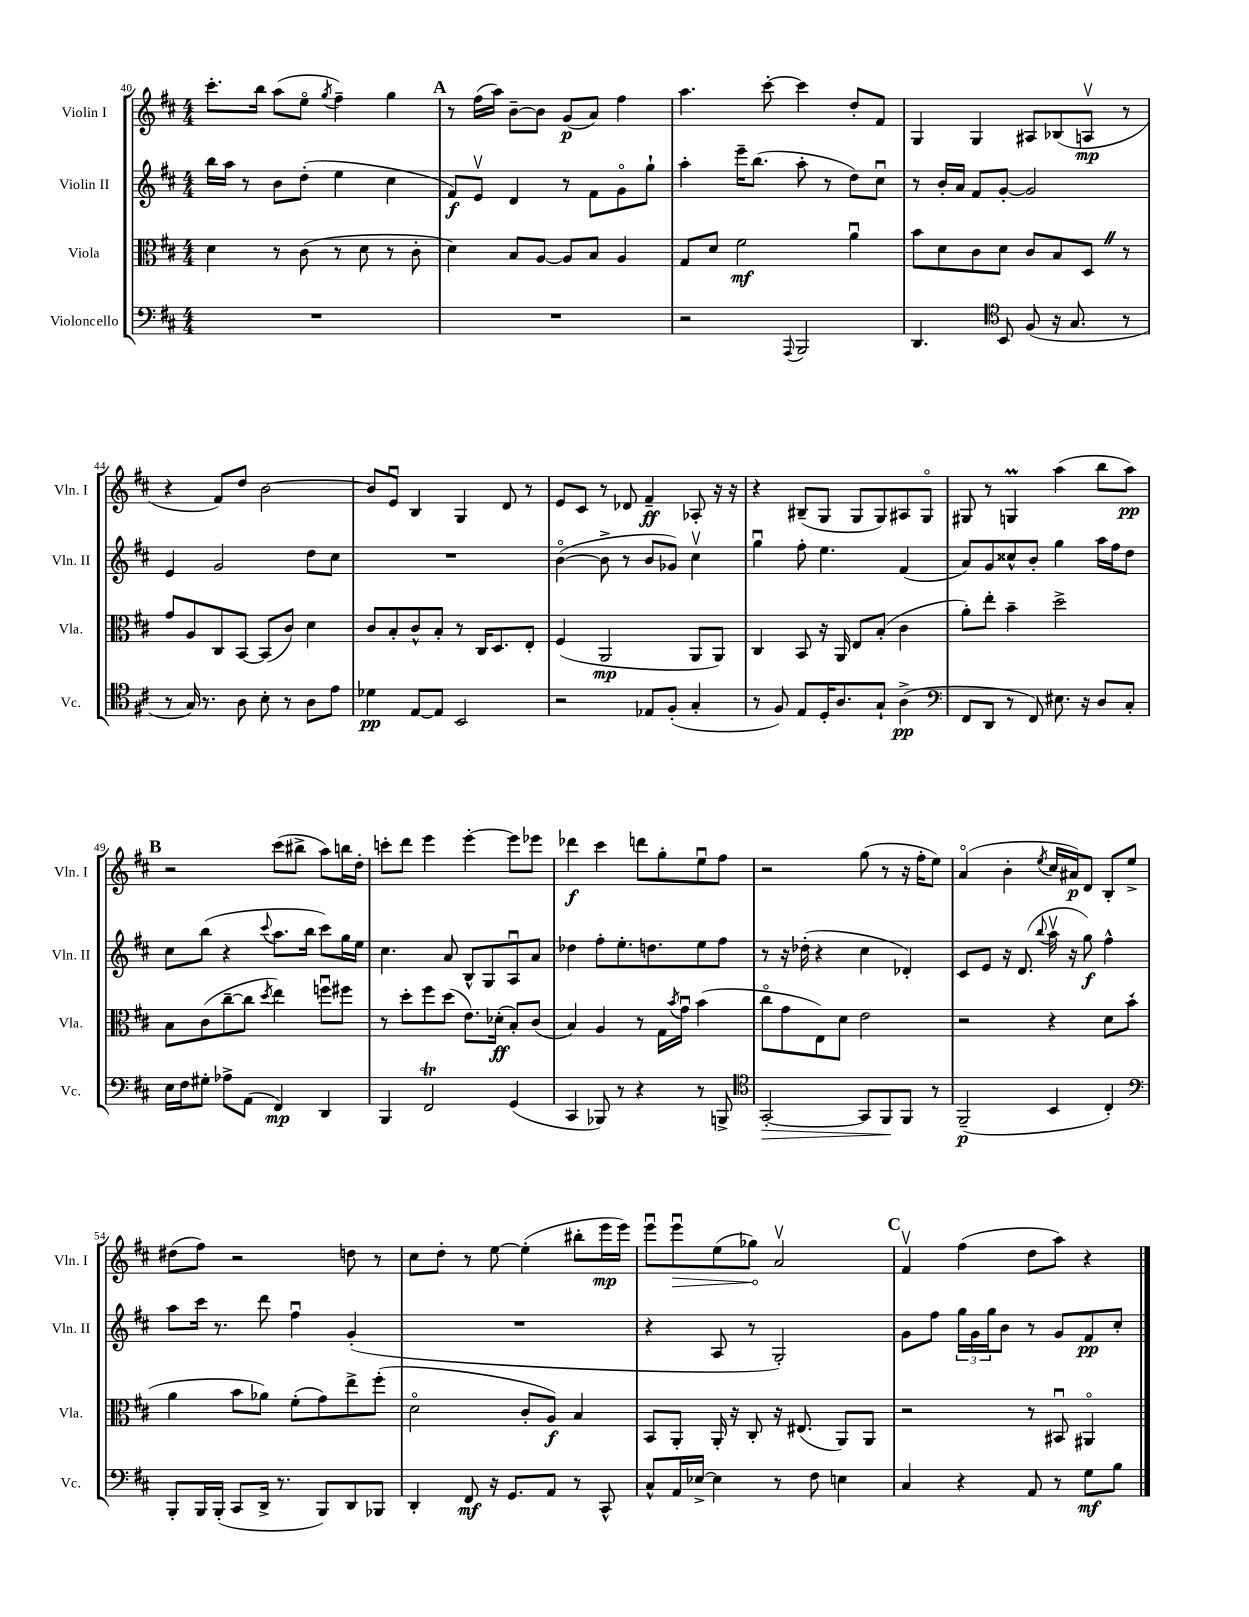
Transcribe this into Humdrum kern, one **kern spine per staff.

**kern	**dynam	**kern	**dynam	**kern	**dynam	**kern	**dynam
*part4	*part4	*part3	*part3	*part2	*part2	*part1	*part1
*staff4	*staff4	*staff3	*staff3	*staff2	*staff2	*staff1	*staff1
*I"Violoncello	*	*I"Viola	*	*I"Violin II	*	*I"Violin I	*
*I'Vc.	*	*I'Vla.	*	*I'Vln. II	*	*I'Vln. I	*
*clefF4	*	*clefC3	*	*clefG2	*	*clefG2	*
*k[f#c#]	*	*k[f#c#]	*	*k[f#c#]	*	*k[f#c#]	*
*M4/4	*	*M4/4	*	*M4/4	*	*M4/4	*
=40	=40	=40	=40	=40	=40	=40	=40
1r	.	4d\	.	16bb\LL	.	8.ccc#'\L	.
.	.	.	.	16aa\JJ	.	.	.
.	.	.	.	8r	.	.	.
.	.	.	.	.	.	16bb\Jk	.
.	.	8r	.	8b\L	.	(8aa\L	.
.	.	(8c#\	.	(8dd'\J	.	8ee\J	.
.	.	.	.	.	.	8qgg/	.
.	.	8r	.	4ee\	.	4ff#~\)	.
.	.	8d\	.	.	.	.	.
.	.	8r	.	4cc#\	.	4gg\	.
.	.	8c#'\	.	.	.	.	.
!!LO:REH:place=s1:t=A
=41	=41	=41	=41	=41	=41	=41	=41
1r	.	4d\)	.	8f#/L)	f	8r	.
.	.	.	.	8ev/J	.	(16ff#\LL	.
.	.	.	.	.	.	16aa\JJ)	.
.	.	8B/L	.	4d/	.	[8b~\L	.
.	.	[8A/J	.	.	.	8b\J]	.
.	.	8A/L]	.	8r	.	(8g/L	p
.	.	8B/J	.	8f#\L	.	8a/J)	.
.	.	4A/	.	8g\	.	4ff#\	.
.	.	.	.	8gg`\J	.	.	.
=42	=42	=42	=42	=42	=42	=42	=42
2r	.	8G/L	.	4aa'\	.	4.aa\	.
.	.	8d/J	.	.	.	.	.
.	.	2f#\	mf	16eee~\KL	.	.	.
.	.	.	.	(8.bb\J	.	.	.
.	.	.	.	.	.	[8ccc#'\	.
8qqAAA/	.	.	.	.	.	.	.
2BBB/	.	.	.	8aa'\	.	4ccc#\]	.
.	.	.	.	8r	.	.	.
.	.	4au\	.	8dd\L)	.	8dd'/L	.
.	.	.	.	8cc#u\J	.	8f#/J	.
=43	=43	=43	=43	=43	=43	=43	=43
4.DD/	.	8b\L	.	8r	.	4G/	.
.	.	8d\	.	16b'/LL	.	.	.
.	.	.	.	16a/JJ	.	.	.
.	.	8c#\	.	8f#/L	.	4G/	.
*clefC4	*	*	*	*	*	*	*
8BB/	.	8d\J	.	[8g'/J	.	.	.
(8F#/	.	8c#/L	.	2g/]	.	8A#X/L	.
16r	.	8B/	.	.	.	(8B-X/	.
8.G/	.	.	.	.	.	.	.
.	.	8DZ/J	.	.	.	8Anv/J	mp
8r	.	8r	.	.	.	8r	.
!!LO:LB:g=z
=44	=44	=44	=44	=44	=44	=44	=44
8r	.	8g/L	.	4e/	.	4r	.
16G/)	.	8A/	.	.	.	.	.
8.r	.	.	.	.	.	.	.
.	.	8C#/	.	2g/	.	8f#/L)	.
8A\	.	[8BB/J	.	.	.	8dd/J	.
8B'\	.	(8BB/L]	.	.	.	[2b\	.
8r	.	8c#/J)	.	.	.	.	.
8A\L	.	4d\	.	8dd\L	.	.	.
8e\J	.	.	.	8cc#\J	.	.	.
=45	=45	=45	=45	=45	=45	=45	=45
4d-X\	pp	8c#/L	.	1r	.	8b/L]	.
.	.	8B'/	.	.	.	8eu/J	.
[8E/L	.	8c#^^/	.	.	.	4B/	.
8E/J]	.	8B'/J	.	.	.	.	.
2BB/	.	8r	.	.	.	4G/	.
.	.	16C#/KL	.	.	.	.	.
.	.	8.D/	.	.	.	.	.
.	.	.	.	.	.	8d/	.
.	.	8E'/J	.	.	.	8r	.
=46	=46	=46	=46	=46	=46	=46	=46
2r	.	(4F#/	.	([4b\	.	8e/L	.
.	.	.	.	.	.	8c#/J	.
.	.	2AA/	mp	8b^\]	.	8r	.
.	.	.	.	8r	.	8d-X/	.
8E-X/L	.	.	.	8b/L	.	4f#~/	ff
(8F#'/J	.	.	.	8g-X/J)	.	.	.
4G'/	.	8AA/L	.	4cc#v\	.	8A-X'/	.
.	.	8AA/J)	.	.	.	16r	.
.	.	.	.	.	.	16r	.
=47	=47	=47	=47	=47	=47	=47	=47
8r	.	4C#/	.	4ggu\	.	4r	.
8F#/)	.	.	.	.	.	.	.
8E/L	.	8BB/	.	8ff#'\	.	(8B#X~/L	.
16D'/K	.	16r	.	4.ee\	.	8G/J	.
8.A/	.	16AA/	.	.	.	.	.
.	.	8E/L	.	.	.	8G/L	.
8G`/J	.	(8B'/J	.	.	.	8G/)	.
(4A^\	pp	4c#\	.	(4f#/	.	8A#X/	.
.	.	.	.	.	.	8G/J	.
=48	=48	=48	=48	=48	=48	=48	=48
*clefF4	*	*	*	*	*	*	*
8FF#/L	.	8a'\L)	.	8a/L)	.	8G#X/	.
8DD/J	.	8ee'\J	.	8g/	.	8r	.
8r	.	4b~\	.	8cc##X^^/	.	4GnM/	.
8FF#/)	.	.	.	8b'/J	.	.	.
8.E#X\	.	2dd^\	.	4gg\	.	(4aa\	.
16r	.	.	.	.	.	.	.
8D/L	.	.	.	16aa\LL	.	8bb\L	.
.	.	.	.	16ff#\J	.	.	.
8C#'/J	.	.	.	8dd\J	.	8aa\J)	pp
!!LO:LB:g=z
!!LO:REH:place=s1:t=B
=49	=49	=49	=49	=49	=49	=49	=49
16E\LL	.	8B\L	.	8cc#\L	.	2r	.
16F#\J	.	.	.	.	.	.	.
8G#X'\J	.	(8c#\	.	(8bb\J	.	.	.
8A-X^\L	.	[8cc#~\	.	4r	.	.	.
(8AA\J	.	8cc#\J]	.	.	.	.	.
.	.	8qdd/	.	8qqccc#/	.	.	.
4FF#/)	mp	4ee\)	.	8.aa\L	.	(8ccc#\L	.
.	.	.	.	.	.	8bb#X^\J	.
.	.	.	.	16bb\Jk	.	.	.
4DD/	.	8ffnu\L	.	8ccc#\L)	.	8aa\L)	.
.	.	8ff#X\J	.	16gg\L	.	16bbn\L	.
.	.	.	.	16ee\JJ	.	16dd'\JJ	.
=50	=50	=50	=50	=50	=50	=50	=50
4BBB/	.	8r	.	4.cc#\	.	8cccn'\L	.
.	.	8dd'\L	.	.	.	8ddd\J	.
2FF#t/	.	8ff#\	.	.	.	4eee\	.
.	.	(8dd\J	.	8a/	.	.	.
.	.	8.e\L)	.	8B^^/L	.	[4eee'\	.
.	.	.	.	8G/	.	.	.
.	.	(16d-X'\Jk	ff	.	.	.	.
(4GG/	.	8B'/L)	.	8Au/	.	8eee\L]	.
.	.	(8c#/J	.	8a/J	.	8eee-X\J	.
=51	=51	=51	=51	=51	=51	=51	=51
4CC#/	.	4B/)	.	4dd-X\	.	4ddd-X\	f
8BBB-X/)	.	4A/	.	8ff#'\L	.	4ccc#\	.
8r	.	.	.	8.ee'\	.	.	.
4r	.	8r	.	.	.	8dddn\L	.
.	.	.	.	8.ddn\	.	.	.
.	.	16G\LL	.	.	.	8gg'\	.
.	.	8qb/	.	.	.	.	.
.	.	16gu\JJ	.	.	.	.	.
8r	.	(4b\	.	8ee\	.	8eeu\	.
8BBBn^/	.	.	.	8ff#\J	.	8ff#\J	.
=52	=52	=52	=52	=52	=52	=52	=52
*clefC4	*	*	*	*	*	*	*
!	!LO:HP:b	!	!	!	!	!	!
[2GG'/	>	8cc#\L	.	8r	.	2r	.
.	.	8g\	.	16r	.	.	.
.	.	.	.	(16dd-X'\	.	.	.
.	.	8E\)	.	4r	.	.	.
.	.	8d\J	.	.	.	.	.
8GG/L]	.	2e\	.	4cc#\	.	(8gg\	.
8FF#/	.	.	.	.	.	8r	.
8FF#/J	]	.	.	4d-X'/)	.	16r	.
.	.	.	.	.	.	16ff#'\KL	.
8r	.	.	.	.	.	8ee\J)	.
=53	=53	=53	=53	=53	=53	=53	=53
(2FF#~/	p	2r	.	8c#/L	.	(4a/	.
.	.	.	.	8e/J	.	.	.
.	.	.	.	16r	.	4b'\	.
.	.	.	.	(8.d/	.	.	.
.	.	.	.	8qqbb/	.	8qee/	.
4BB/	.	4r	.	16aav\	.	16cc#/LL	.
.	.	.	.	16r	.	16a#X/J)	p
.	.	.	.	8gg\)	f	8d/J	.
4C#'/)	.	8d\L	.	4ff#^^\	.	8B'/L	.
.	.	(8b'\J	.	.	.	8ee^/J	.
!!LO:LB:g=z
=54	=54	=54	=54	=54	=54	=54	=54
*clefF4	*	*	*	*	*	*	*
8BBB'/L	.	4a\	.	8aa\L	.	(8dd#X\L	.
16BBB/L	.	.	.	16ccc#\Jk	.	8ff#\J)	.
(16BBB'/JJ	.	.	.	8.r	.	.	.
8CC#/L	.	8b\L	.	.	.	2r	.
16DD^/Jk	.	8a-X\J)	.	8ddd\	.	.	.
8.r	.	.	.	.	.	.	.
.	.	(8f#'\L	.	4ff#u\	.	.	.
8BBB/L)	.	8g\)	.	.	.	.	.
8DD/	.	8ee^\	.	(4g'/	.	8ddn\	.
8BBB-X/J	.	(8ff#'\J	.	.	.	8r	.
=55	=55	=55	=55	=55	=55	=55	=55
4DD'/	.	2d\	.	1r	.	8cc#\L	.
.	.	.	.	.	.	8dd'\J	.
8FF#/	mf	.	.	.	.	8r	.
16r	.	.	.	.	.	[8ee\	.
8.GG/L	.	.	.	.	.	.	.
.	.	8c#'/L	.	.	.	(4ee'\]	.
8AA/J	.	8A/J)	f	.	.	.	.
8r	.	4B/	.	.	.	8bb#X'\L	.
8CC#^^/	.	.	.	.	.	16eee\L	mp
.	.	.	.	.	.	16eee\JJ)	.
=56	=56	=56	=56	=56	=56	=56	=56
8C#^^/L	.	8BB/L	.	4r	.	8eeeu\L	.
!	!	!	!	!	!	!	!LO:HP:b
16AA/L	.	8AA'/J	.	.	.	8eeeu\	>
[16E-X^/JJ	.	.	.	.	.	.	.
4E-\]	.	16AA'/	.	8A/	.	(8ee\	.
.	.	16r	.	.	.	.	.
.	.	8C#'/	.	8r	.	8gg-X\J)	.
8r	.	16r	.	2G'/)	.	2av/	]
.	.	(8.E#X/	.	.	.	.	.
8F#\	.	.	.	.	.	.	.
4En\	.	8AA/L)	.	.	.	.	.
.	.	8AA/J	.	.	.	.	.
!!LO:REH:place=s1:t=C
=57	=57	=57	=57	=57	=57	=57	=57
4C#/	.	2r	.	8g\L	.	4f#v/	.
.	.	.	.	8ff#\J	.	.	.
4r	.	.	.	24gg\LL	.	(4ff#\	.
.	.	.	.	24g\	.	.	.
.	.	.	.	24gg\J	.	.	.
.	.	.	.	8b\J	.	.	.
8AA/	.	8r	.	8r	.	8dd\L	.
8r	.	8BB#Xu/	.	8g/L	.	8aa\J)	.
8G\L	mf	4AA#X/	.	8f#/	pp	4r	.
8B\J	.	.	.	8cc#'/J	.	.	.
==	==	==	==	==	==	==	==
*-	*-	*-	*-	*-	*-	*-	*-
